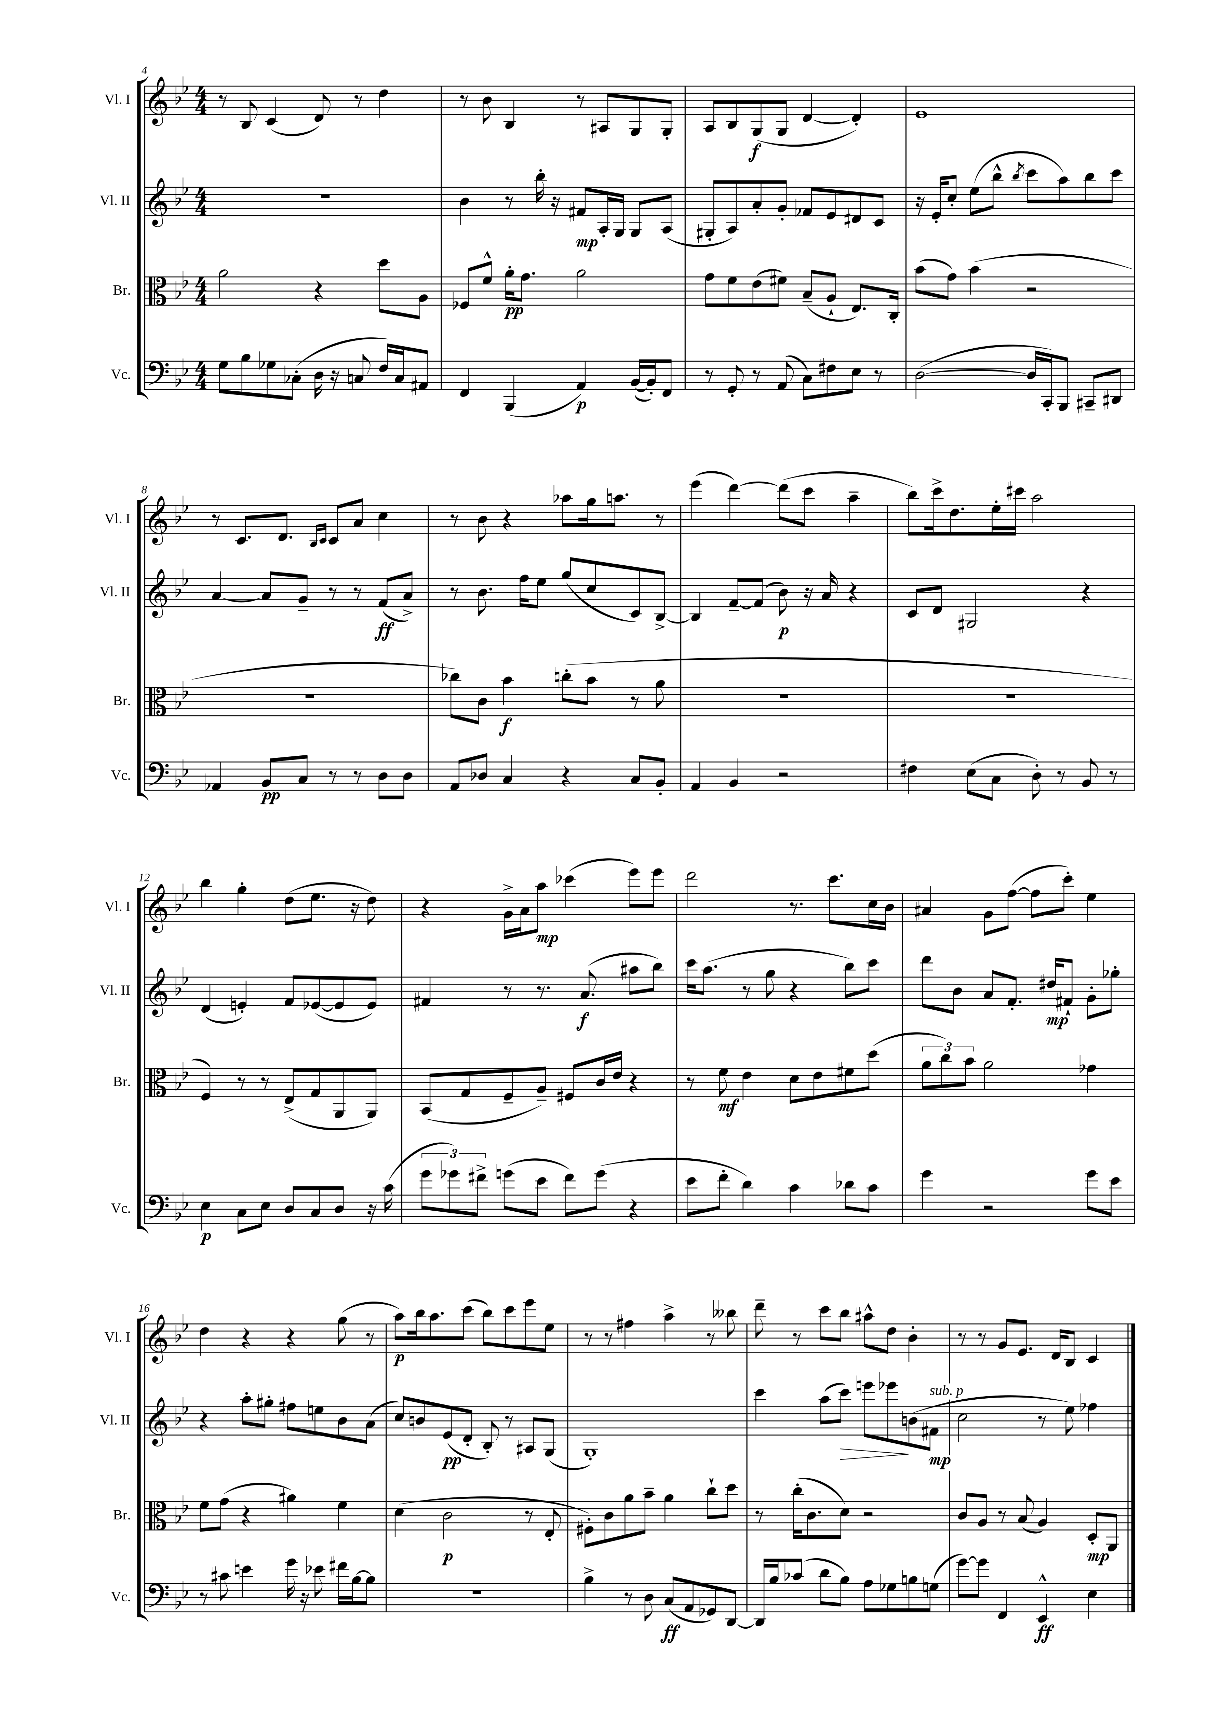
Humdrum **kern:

**kern	**dynam	**kern	**dynam	**kern	**dynam	**kern	**dynam
*part4	*part4	*part3	*part3	*part2	*part2	*part1	*part1
*staff4	*staff4	*staff3	*staff3	*staff2	*staff2	*staff1	*staff1
*I"Vc.	*	*I"Br.	*	*I"Vl. II	*	*I"Vl. I	*
*I'Vc.	*	*I'Br.	*	*I'Vl. II	*	*I'Vl. I	*
*clefF4	*	*clefC3	*	*clefG2	*	*clefG2	*
*k[b-e-]	*	*k[b-e-]	*	*k[b-e-]	*	*k[b-e-]	*
*M4/4	*	*M4/4	*	*M4/4	*	*M4/4	*
=4	=4	=4	=4	=4	=4	=4	=4
8G\L	.	2a\	.	1r	.	8r	.
8B-\	.	.	.	.	.	8B-/	.
8G-X\	.	.	.	.	.	(4c/	.
(8C-X'\J	.	.	.	.	.	.	.
16D\	.	4r	.	.	.	8d/)	.
16r	.	.	.	.	.	.	.
8Cn/	.	.	.	.	.	8r	.
16F/LL)	.	8dd\L	.	.	.	4dd\	.
16C/J	.	.	.	.	.	.	.
8AA#X/J	.	8A\J	.	.	.	.	.
=5	=5	=5	=5	=5	=5	=5	=5
4FF/	.	8F-X/L	.	4b-\	.	8r	.
.	.	8f^^/J	.	.	.	8b-\	.
(4BBB-/	.	16a'\KL	pp	8r	.	4B-/	.
.	.	8.g\J	.	.	.	.	.
.	.	.	.	16bb-'\	.	.	.
.	.	.	.	16r	.	.	.
4AA/)	p	2a\	.	8f#X/L	mp	8r	.
.	.	.	.	16A'/L	.	8A#X/L	.
.	.	.	.	16G/JJ	.	.	.
([16BB-/LL	.	.	.	8G/L	.	8G/	.
16BB-'/J])	.	.	.	.	.	.	.
8FF/J	.	.	.	(8A/J	.	8G'/J	.
=6	=6	=6	=6	=6	=6	=6	=6
8r	.	8g\L	.	8G#X'/L	.	8A/L	.
8GG'/	.	8f\	.	8A/)	.	8B-/	.
8r	.	(8e-\	.	8a'/	.	(8G/	f
(8AA/	.	8f#X\J)	.	8g'/J	.	8G/J	.
8C\L)	.	(8B-~/L	.	8f-X/L	.	[4d/	.
8F#X\	.	8A`/J	.	8e-/	.	.	.
8E-\J	.	8.E-/L)	.	8d#X/	.	4d'/])	.
8r	.	.	.	8c/J	.	.	.
.	.	16C'/Jk	.	.	.	.	.
=7	=7	=7	=7	=7	=7	=7	=7
([2D\	.	(8b-\L	.	16r	.	1e-	.
.	.	.	.	16e-'/KL	.	.	.
.	.	8g\J)	.	8cc'/J	.	.	.
.	.	(4b-\	.	(8ee-\L	.	.	.
.	.	.	.	8bb-^^\J	.	.	.
.	.	.	.	8qbb-/	.	.	.
16D/LL]	.	2r	.	8ccc\L	.	.	.
16CC'/J)	.	.	.	.	.	.	.
8BBB-/J	.	.	.	8aa\)	.	.	.
8CC#X~/L	.	.	.	8bb-\	.	.	.
8DD#X/J	.	.	.	8ccc\J	.	.	.
!!LO:LB:g=z
=8	=8	=8	=8	=8	=8	=8	=8
4AA-X/	.	1r	.	[4a/	.	8r	.
.	.	.	.	.	.	8.c/L	.
8BB-/L	pp	.	.	8a/L]	.	.	.
.	.	.	.	.	.	8.d/J	.
8C/J	.	.	.	8g~/J	.	.	.
.	.	.	.	.	.	16qqB-/LL	.
.	.	.	.	.	.	16qqc/JJ	.
8r	.	.	.	8r	.	8c/L	.
8r	.	.	.	8r	.	8a/J	.
8D\L	.	.	.	(8f/L	ff	4cc\	.
8D\J	.	.	.	8a^/J)	.	.	.
=9	=9	=9	=9	=9	=9	=9	=9
8AA/L	.	8cc-X\L)	.	8r	.	8r	.
8D-X/J	.	8c\J	.	8.b-\	.	8b-\	.
4C/	.	4b-\	f	.	.	4r	.
.	.	.	.	16ff\KL	.	.	.
.	.	.	.	8ee-\J	.	.	.
4r	.	(8ccn'\L	.	(8gg/L	.	8aa-X\L	.
.	.	8b-\J	.	8cc/	.	16gg\k	.
.	.	.	.	.	.	8.aan\J	.
8C/L	.	8r	.	8c/)	.	.	.
8BB-'/J	.	8a\	.	[8B-^/J	.	8r	.
=10	=10	=10	=10	=10	=10	=10	=10
4AA/	.	1r	.	4B-/]	.	(4eee-\	.
4BB-/	.	.	.	[8f~/L	.	[4ddd\)	.
.	.	.	.	(8f/J]	.	.	.
2r	.	.	.	8b-\)	p	(8ddd\L]	.
.	.	.	.	16r	.	8ccc\J	.
.	.	.	.	16a/	.	.	.
.	.	.	.	4r	.	4aa~\	.
=11	=11	=11	=11	=11	=11	=11	=11
4F#X\	.	1r	.	8c/L	.	8bb-\L)	.
.	.	.	.	8d/J	.	16ccc^\k	.
.	.	.	.	.	.	8.dd\	.
(8E-\L	.	.	.	2G#X/	.	.	.
8C\J	.	.	.	.	.	16ee-'\L	.
.	.	.	.	.	.	16ccc#X\JJ	.
8D'\)	.	.	.	.	.	2aa\	.
8r	.	.	.	.	.	.	.
8BB-/	.	.	.	4r	.	.	.
8r	.	.	.	.	.	.	.
!!LO:LB:g=z
=12	=12	=12	=12	=12	=12	=12	=12
4E-\	p	4F/)	.	(4d/	.	4bb-\	.
8C\L	.	8r	.	4en'/)	.	4gg'\	.
8E-\J	.	8r	.	.	.	.	.
8D/L	.	(8E-^/L	.	8f/L	.	(8dd\L	.
8C/	.	8G/	.	([8e-X/	.	8.ee-\J	.
8D/J	.	8AA/	.	8e-/]	.	.	.
.	.	.	.	.	.	16r	.
16r	.	8AA/J)	.	8e-/J)	.	8dd\)	.
(16c\	.	.	.	.	.	.	.
=13	=13	=13	=13	=13	=13	=13	=13
12g\L	.	(8BB-/L	.	4f#X/	.	4r	.
12g-X\)	.	.	.	.	.	.	.
.	.	8G/	.	.	.	.	.
12f#X^\J	.	.	.	.	.	.	.
(8gn\L	.	8F~/	.	8r	.	16g^\LL	.
.	.	.	.	.	.	16a\J	.
8e-\J	.	8A~/J)	.	8.r	.	8aa\J	mp
8f#\L)	.	8F#X/L	.	.	.	(4ccc-X\	.
.	.	.	.	(8.a/	f	.	.
(8g\J	.	16c/L	.	.	.	.	.
.	.	16e-/JJ	.	.	.	.	.
4r	.	4r	.	8aa#X\L	.	8eee-\L)	.
.	.	.	.	8bb-\J)	.	8eee-\J	.
=14	=14	=14	=14	=14	=14	=14	=14
8e-\L	.	8r	.	16ccc\KL	.	2ddd\	.
.	.	.	.	(8.aa\J	.	.	.
8f'\J	.	8f\	mf	.	.	.	.
4d\)	.	4e-\	.	8r	.	.	.
.	.	.	.	8gg\	.	.	.
4c\	.	8d\L	.	4r	.	8.r	.
.	.	8e-\	.	.	.	.	.
.	.	.	.	.	.	8.ccc\L	.
8d-X\L	.	8f#X\	.	8bb-\L)	.	.	.
8c\J	.	(8dd\J	.	8ccc\J	.	16cc\L	.
.	.	.	.	.	.	16b-\JJ	.
=15	=15	=15	=15	=15	=15	=15	=15
4g\	.	12a\L	.	8ddd\L	.	4a#X/	.
.	.	12cc\)	.	.	.	.	.
.	.	.	.	8b-\J	.	.	.
.	.	12b-\J	.	.	.	.	.
2r	.	2a\	.	8a/L	.	8g\L	.
.	.	.	.	8.f'/J	.	([8ff\J	.
.	.	.	.	.	.	8ff\L]	.
.	.	.	.	16dd#X/KL	mp	.	.
.	.	.	.	8f#X`/J	.	8ccc'\J)	.
8g\L	.	4g-X\	.	8g'\L	.	4ee-\	.
8e-\J	.	.	.	8gg-X'\J	.	.	.
!!LO:LB:g=z
=16	=16	=16	=16	=16	=16	=16	=16
8r	.	8f\L	.	4r	.	4dd\	.
8c#X\	.	(8g\J	.	.	.	.	.
4en\	.	4r	.	8aa'\L	.	4r	.
.	.	.	.	8gg#X'\J	.	.	.
16g\	.	4a#X\)	.	8ff#X\L	.	4r	.
16r	.	.	.	.	.	.	.
8e-X\	.	.	.	8een\	.	.	.
16f#X\LL	.	4f\	.	8b-\	.	(8gg\	.
[16B-\J	.	.	.	.	.	.	.
8B-\J]	.	.	.	(8a\J	.	8r	.
=17	=17	=17	=17	=17	=17	=17	=17
1r	.	(4d\	.	8cc/L)	.	8aa\L)	p
.	.	.	.	8bn/	.	16bb-\k	.
.	.	.	.	.	.	8.aa\	.
.	.	2c\	p	(8e-/	pp	.	.
.	.	.	.	8d'/J	.	(8ccc\J	.
.	.	.	.	8B-'/)	.	8bb-\L)	.
.	.	.	.	8r	.	8ccc\	.
.	.	8r	.	8A#X/L	.	8eee-\	.
.	.	8E-'/	.	(8G/J	.	8ee-\J	.
=18	=18	=18	=18	=18	=18	=18	=18
4B-^\	.	8F#X'\L)	.	1G')	.	8r	.
.	.	8c\	.	.	.	8r	.
8r	.	8a\	.	.	.	4ff#X\	.
8D\	.	8b-~\J	.	.	.	.	.
(8C/L	ff	4a\	.	.	.	4aa^\	.
8AA/	.	.	.	.	.	.	.
8GG-X/)	.	8cc`\L	.	.	.	8r	.
[8DD/J	.	8dd\J	.	.	.	8bb--X\	.
=19	=19	=19	=19	=19	=19	=19	=19
16DD/LL]	.	8r	.	4ccc\	.	8ddd~\	.
16B-/J	.	.	.	.	.	.	.
(8c-X/J	.	(16cc'\KL	.	.	.	8r	.
.	.	8.c\	.	.	.	.	.
8d\L	.	.	.	(8aa\L	.	8ccc\L	.
!	!	!	!	!	!LO:HP:b	!	!
8B-\J)	.	8d\J)	.	8ccc\J)	>	8bb-\J	.
8A\L	.	2r	.	8eeen\L	.	8aa#X^^\L	.
8G-X\	.	.	.	8eee-X\	.	8dd\J	.
8Bn\	.	.	.	(8bn\	]	4b-'\	.
!	!	!	!	!LO:TX:a:i:t=sub. p	!	!	!
(8Gn\J	.	.	.	8f#X\J	mp	.	.
=20	=20	=20	=20	=20	=20	=20	=20
[8g\L)	.	8c/L	.	2cc\	.	8r	.
8g\J]	.	8A/J	.	.	.	8r	.
4FF/	.	8r	.	.	.	8g/L	.
.	.	(8B-/	.	.	.	8.e-/J	.
4EE-^^/	ff	4A/)	.	8r	.	.	.
.	.	.	.	.	.	16d/KL	.
.	.	.	.	8ee-\)	.	8B-/J	.
4E-\	.	8D'/L	mp	4ff-X\	.	4c/	.
.	.	8AA/J	.	.	.	.	.
==	==	==	==	==	==	==	==
*-	*-	*-	*-	*-	*-	*-	*-
